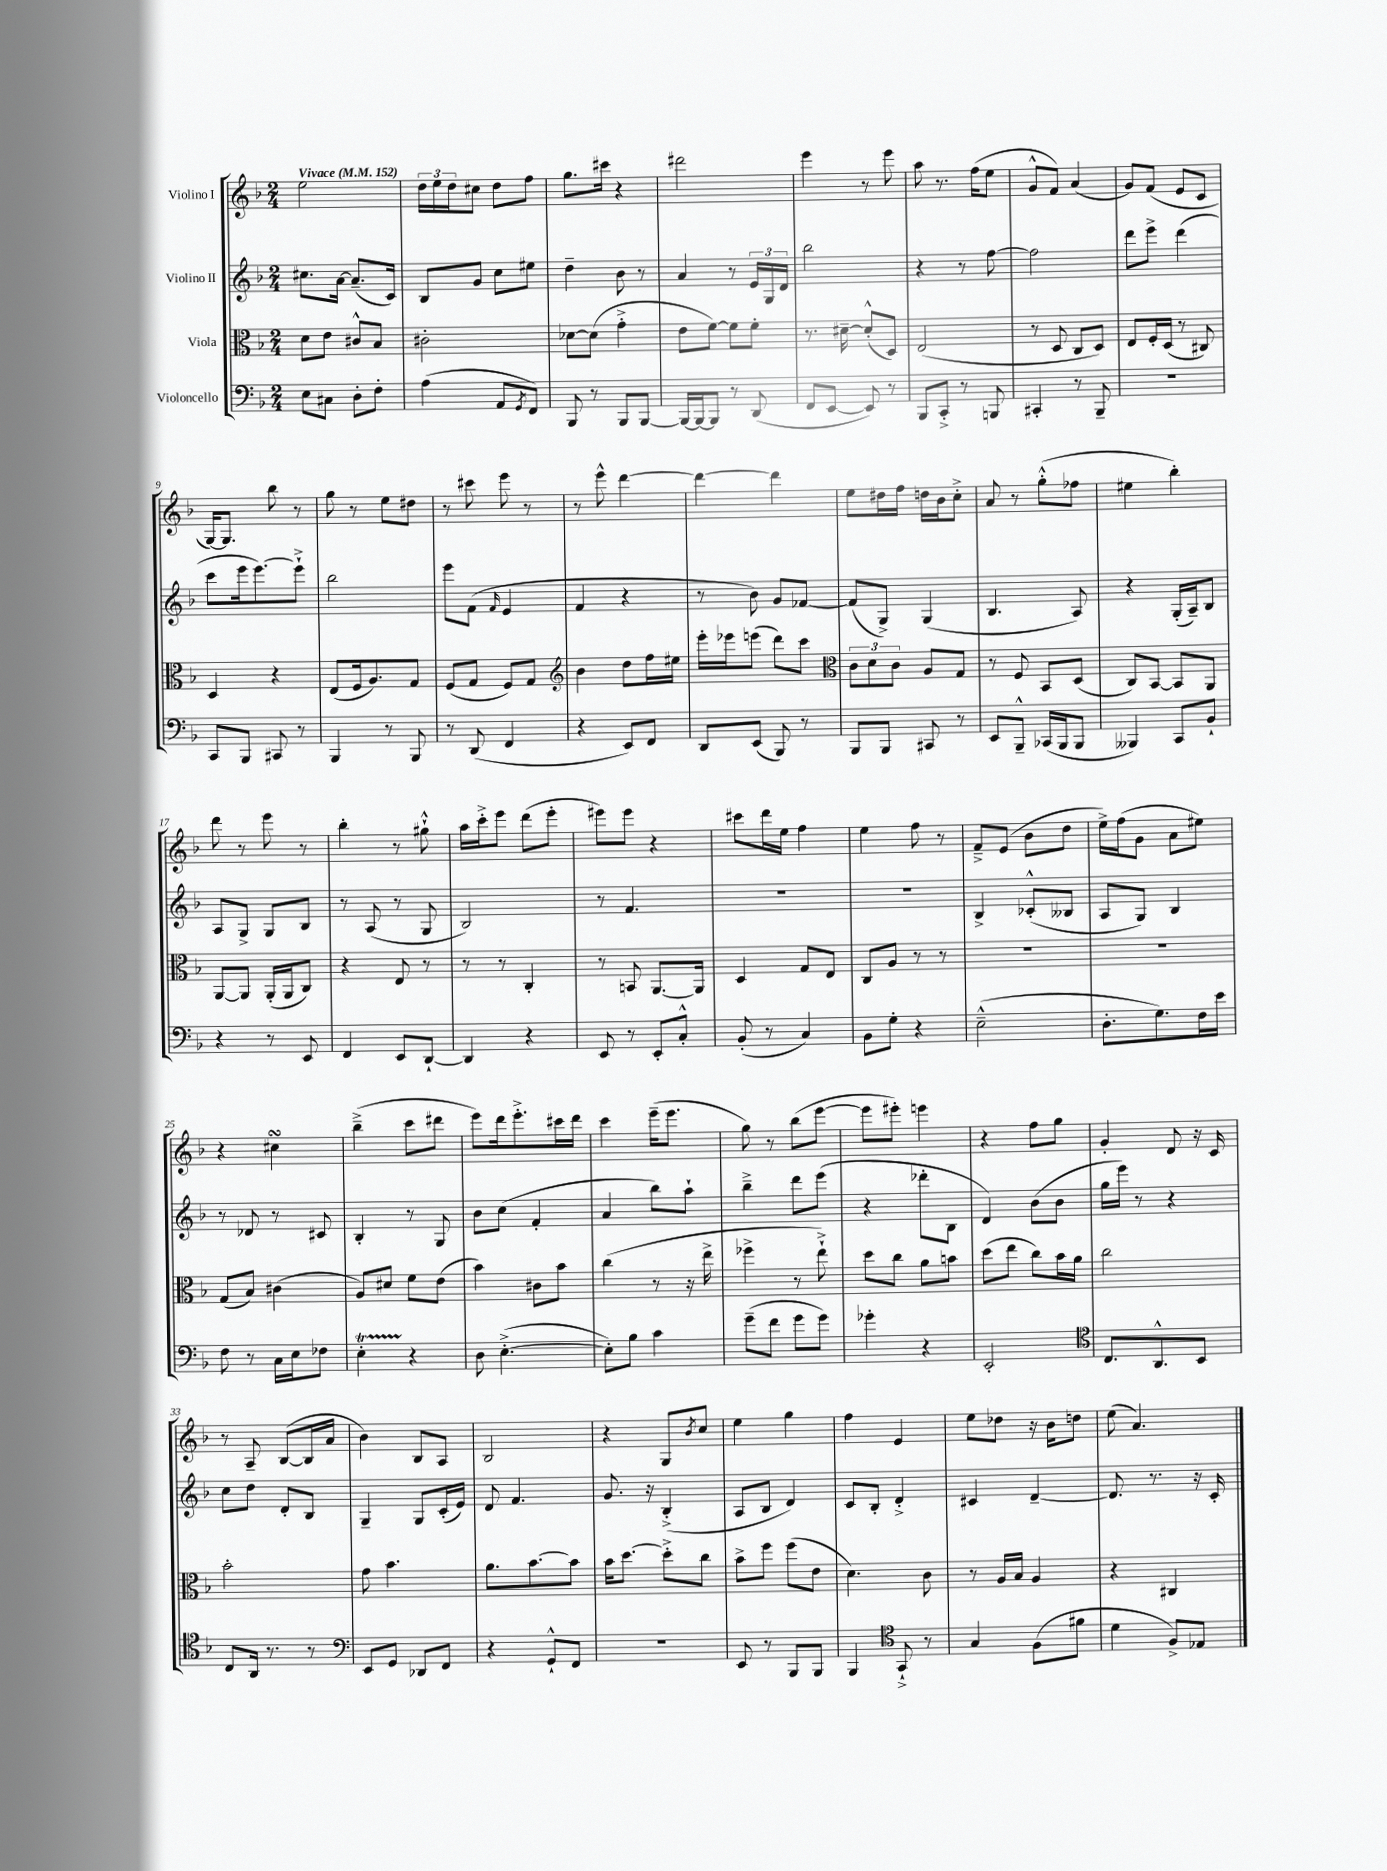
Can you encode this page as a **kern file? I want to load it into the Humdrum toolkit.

**kern	**kern	**kern	**kern
*part4	*part3	*part2	*part1
*staff4	*staff3	*staff2	*staff1
*I"Violoncello	*I"Viola	*I"Violino II	*I"Violino I
*clefF4	*clefC3	*clefG2	*clefG2
*k[b-]	*k[b-]	*k[b-]	*k[b-]
*M2/4	*M2/4	*M2/4	*M2/4
*MM152	*MM152	*MM152	*MM152
=1	=1	=1	=1
!	!	!	!LO:TX:a:B:t=Vivace
8E\L	8d\L	8.cc#X\L	2ee\
8C#X\J	8e\J	.	.
.	.	[16a\Jk	.
8D'\L	8c#X^^/L	(8.a~/L]	.
8F'\J	8B-/J	.	.
.	.	16c/Jk)	.
=2	=2	=2	=2
(4A\	2c#X'\	8B-/L	24dd\LL
.	.	.	24ee\
.	.	.	24dd\J
.	.	8g/J	8cc#X\J
8AA/L	.	8cc\L	8dd\L
8qGG/	.	.	.
8FF/J)	.	8ee#X\J	8ff\J
=3	=3	=3	=3
8BBB-/	[8d-X\L	4dd~\	8.gg\L
8r	(8d-\J]	.	.
.	.	.	16ccc#X\Jk
8BBB-/L	4g'^\	8b-\	4r
[8BBB-/J	.	8r	.
=4	=4	=4	=4
16BBB-/LL_	8e\L	4a/	2ddd#X\
16BBB-/J_	.	.	.
8BBB-/J]	[8f\J)	.	.
8r	8f\L]	8r	.
(8DD/	8f'\J	24e/LL	.
.	.	24G/	.
.	.	24d/JJ	.
=5	=5	=5	=5
8FF/L	8.r	2bb-\	4eee\
[8EE/J	.	.	.
.	[16d#X~\	.	.
8EE/])	(8d#'^^/L]	.	8r
8r	8D/J)	.	8eee\
=6	=6	=6	=6
8BBB-/L	(2E/	4r	8aa\
8CC'^/J	.	.	8.r
8r	.	8r	.
.	.	.	(16ff\KL
8BBBn/	.	[8ff\	8ee\J
=7	=7	=7	=7
4CC#X'/	8r	2ff\]	8g^^/L
.	8D/	.	8f/J)
8r	8C/L	.	(4a/
8BBB-~/	8D/J)	.	.
=8	=8	=8	=8
2r	8E/L	8ddd\L	8g/L)
.	16F'/L	8eee^\J	(8f/J
.	(16D/JJ	.	.
.	8r	(4ddd\	8e/L
.	8C#X/)	.	8c/J
!!LO:LB:g=z
=9	=9	=9	=9
8CC/L	4D/	8ccc\L	[16G/KL)
.	.	.	8.G/J]
8BBB-/J	.	16eee\k	.
.	.	[8.eee\)	.
8CC#X/	4r	.	8bb-\
8r	.	8eee`^\J]	8r
=10	=10	=10	=10
4BBB-/	(8E/L	2bb-\	8gg\
.	16F/k	.	8r
.	8.A/)	.	.
8r	.	.	8ee\L
8BBB-/	8G/J	.	8dd#X\J
=11	=11	=11	=11
8r	(8F/L	8eee\L	8r
(8DD/	8G/J	(8f\J	8ccc#X\
.	.	16qqf/	.
4FF/	8F/L)	4e/	8eee\
.	8G/J	.	8r
=12	=12	=12	=12
*	*clefG2	*	*
4r	4b-\	4f/	8r
.	.	.	8eee^^\
8EE/L)	8dd\L	4r	[4ddd\
8FF/J	16ff\L	.	.
.	16ee#X\JJ	.	.
=13	=13	=13	=13
8DD/L	16eee'\LL	8r	4ddd\_
.	16eee-X\J	.	.
(8EE/J	(8eeen\J	8b-\)	.
8BBB-/)	8ddd\L)	8g/L	4ddd\]
8r	8ccc\J	[8f-X/J	.
=14	=14	=14	=14
*	*clefC3	*	*
8BBB-/L	12c\L	(8f-/L]	8ee\L
.	12d\	.	.
8BBB-/J	.	8G^/J)	16dd#X\L
.	12c\J	.	.
.	.	.	16ff\JJ
8CC#X/	8A/L	(4G/	16ddn\LL
.	.	.	16b-\J
8r	8G/J	.	8cc'^\J
=15	=15	=15	=15
8EE/L	8r	4.B-/	8a/
8BBB-~^^/J	8F/	.	8r
(16CC-X/LL	8BB-/L	.	(8gg'^^\L
16BBB-/J	.	.	.
8BBB-/J	(8D/J	8A/)	8ff-X\J
=16	=16	=16	=16
4BBB--X/)	8C/L)	4r	4ee#X\
.	[8BB-/J	.	.
8CC/L	8BB-/L]	(16G'/LL	4bb-'\)
.	.	16A~/J)	.
8BB-`/J	8AA/J	8B-/J	.
!!LO:LB:g=z
=17	=17	=17	=17
4r	[8AA/L	8A/L	8ddd\
.	8AA/J]	8G^/J	8r
8r	(16AA'/LL	8G/L	8eee\
.	16AA/J	.	.
8EE/	8C/J)	8B-/J	8r
=18	=18	=18	=18
4FF/	4r	8r	4bb-'\
.	.	(8A/	.
8EE/L	8E/	8r	8r
[8DD`/J	8r	8G/	8gg#X`^^\
=19	=19	=19	=19
4DD/]	8r	2B-/)	16aa\LL
.	.	.	16ccc'^\J
.	8r	.	8eee\J
4r	4C'/	.	(8ddd\L
.	.	.	8eee'\J
=20	=20	=20	=20
8EE/	8r	8r	8eee#X\L)
8r	8BBn/	4.f/	8eee#\J
8EE'/L	[8.AA/L	.	4r
8C'^^/J	.	.	.
.	16AA/Jk]	.	.
=21	=21	=21	=21
(8BB-'/	4D/	2r	8ccc#X\L
8r	.	.	16ddd\L
.	.	.	16ee\JJ
4C/)	8G/L	.	4ff\
.	8E/J	.	.
=22	=22	=22	=22
8BB-\L	8C/L	2r	4ee\
8G'\J	8A/J	.	.
4r	8r	.	8ff\
.	8r	.	8r
=23	=23	=23	=23
(2E~^^\	2r	4B-^/	8f~^/L
.	.	.	(8e/J
.	.	(8c-X'^^/L	8b-\L
.	.	8B--X/J	8dd\J
=24	=24	=24	=24
8.D'\L	2r	8A/L	16ee^\LL)
.	.	.	(16ff\J
.	.	8G/J)	8g\J
8.G\)	.	.	.
.	.	4B-/	8a\L
16F\L	.	.	8ee#X\J)
16e\JJ	.	.	.
!!LO:LB:g=z
=25	=25	=25	=25
8F\	(8G/L	8r	4r
8r	8B-/J)	8d-X/	.
16C\LL	(4c#X\	8r	4cc#XsSsS\
16E\J	.	.	.
8F-X\J	.	8c#X/	.
=26	=26	=26	=26
4Et'\	8A/L)	4B-'/	(4bb-~^\
.	8d#X/J	.	.
4r	8f\L	8r	8ccc\L
.	(8e\J	8G/	8ddd#X\J
=27	=27	=27	=27
8D\	4b-\)	8b-\L	8eee\L)
([4.E'^\	.	(8cc\J	16ddd\k
.	.	.	8.eee'^\
.	8c#X\L	4f'/	.
.	8b-\J	.	16ccc#X\L
.	.	.	16ddd\JJ
=28	=28	=28	=28
8E'\L])	(4cc\	4a/	4ccc\
8B-\J	.	.	.
4c\	8r	8bb-\L)	(16eee~\KL
.	.	.	8.eee\J
.	16r	8aa`\J	.
.	16ee^\	.	.
=29	=29	=29	=29
(8g~\L	4ff-X^\	4bb-~^\	8gg\)
8f\J	.	.	8r
8g\L	8r	8ddd\L	(8bb-\L
8g\J)	8ee`^\)	(8eee\J	[8eee\J
=30	=30	=30	=30
4g-X'\	8dd\L	4r	8eee\L]
.	8cc\J	.	8eee#X'\J)
4r	8a\L	8ddd-X'\L	4eeen\
.	8bn\J	8B-\J	.
=31	=31	=31	=31
2EE'/	(8dd\L	4d/)	4r
.	8ee\J	.	.
.	8cc\L)	(8b-\L	8ff\L
.	16b-\L	8b-\J	8gg\J
.	16a\JJ	.	.
=32	=32	=32	=32
*clefC4	*	*	*
8.C/L	2cc\	16gg\LL	4g'/
.	.	16eee\JJ)	.
.	.	8r	.
8.AA^^/	.	.	.
.	.	4r	8d/
8BB-/J	.	.	16r
.	.	.	16c/
!!LO:LB:g=z
=33	=33	=33	=33
8C/L	2b-'\	8cc\L	8r
16AA/Jk	.	8dd\J	8A~/
8.r	.	.	.
.	.	8d'/L	([8B-/L
8r	.	8B-/J	16B-/L]
.	.	.	16a/JJ
=34	=34	=34	=34
*clefF4	*	*	*
8EE/L	8g\	4G~/	4b-\)
8GG/J	4.b-\	.	.
8DD-X/L	.	8G/L	8B-/L
8FF/J	.	(16c'/L	8A/J
.	.	16e/JJ)	.
=35	=35	=35	=35
4r	8.a\L	8d/	2B-/
.	.	4.f/	.
.	[8.b-\	.	.
8GG`^^/L	.	.	.
8FF/J	8b-\J]	.	.
=36	=36	=36	=36
2r	16b-\KL	8.g/	4r
.	[8.dd\J	.	.
.	.	16r	.
.	8dd'^\L]	(4B-'^/	8G/L
.	.	.	8qb-/
.	8cc\J	.	8cc/J
=37	=37	=37	=37
8EE/	8b-^\L	8A/L	4ee\
8r	8ff\J	8B-/J	.
8BBB-/L	(8ff\L	4d/)	4gg\
8BBB-/J	8e\J	.	.
=38	=38	=38	=38
4BBB-/	4.d\)	8c/L	4ff\
.	.	8B-'/J	.
*clefC4	*	*	*
8GG`^/	.	4d'^/	4e/
8r	8c\	.	.
=39	=39	=39	=39
4G/	8r	4c#X/	8ee\L
.	16A/LL	.	8dd-X\J
.	16B-/JJ	.	.
(8F\L	4A/	[4d~/	16r
.	.	.	16b-\KL
8f#X\J	.	.	8ddn\J
=40	=40	=40	=40
4d\	4r	8.d/]	(8ee\
.	.	.	4.a/)
.	.	8.r	.
8F^/L)	4C#X/	.	.
8E-X/J	.	16r	.
.	.	16c'/	.
==	==	==	==
*-	*-	*-	*-
